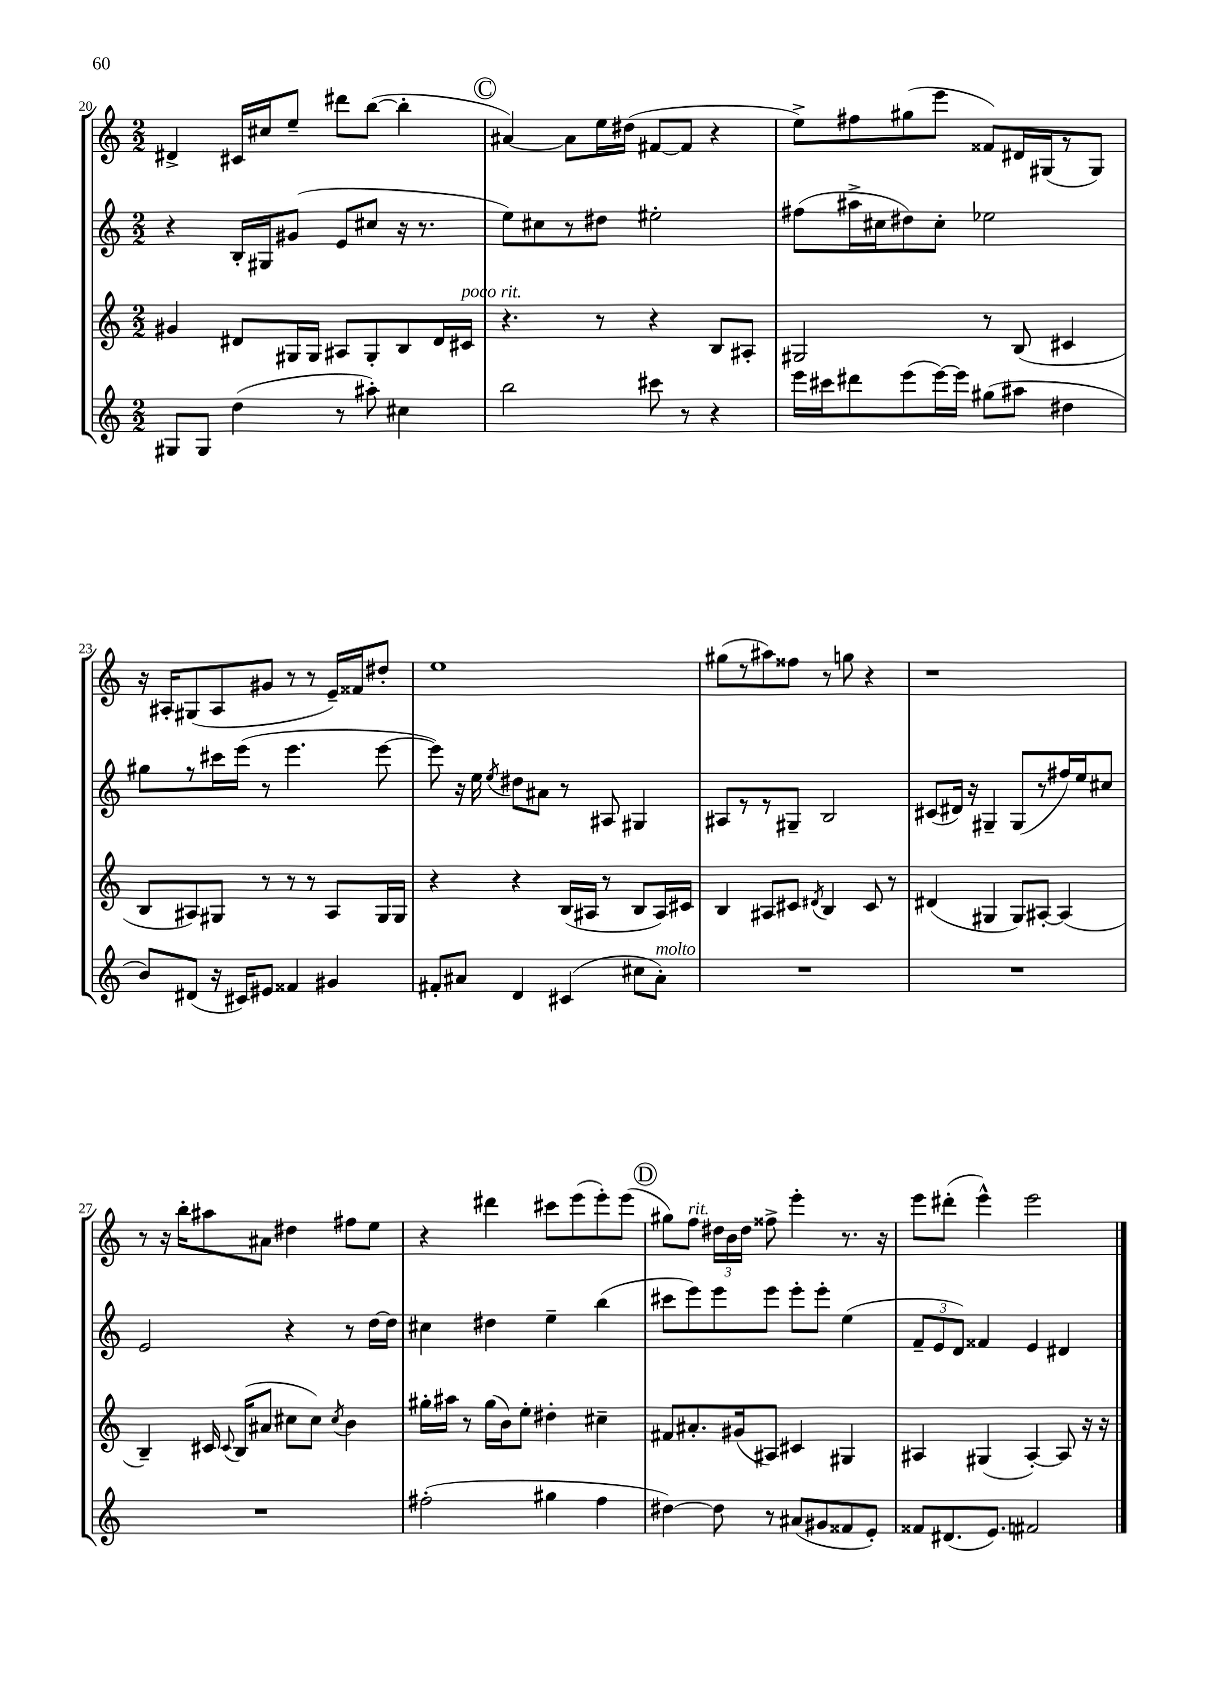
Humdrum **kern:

**kern	**kern	**kern	**kern
*staff4	*staff3	*staff2	*staff1
*clefG2	*clefG2	*clefG2	*clefG2
*k[]	*k[]	*k[]	*k[]
*M2/2	*M2/2	*M2/2	*M2/2
8G#/L	4g#/	4r	4d#^/
8G#/J	.	.	.
(4dd\	8d#/L	16B'/LL	16c#/LL
.	.	16G#/J	16cc#/J
.	16G#/L	(8g#/J	8ee~/J
.	16G#/JJ	.	.
8r	8A#/L	8e/L	8ddd#\L
8aa#'\)	8G#'/	8cc#/J	([8bb\J
4cc#\	8B/	16r	4bb'\]
.	.	8.r	.
.	16d#/L	.	.
.	16c#/JJ	.	.
=	=	=	=
2bb\	4.r	8ee\L)	[4a#/)
.	.	8cc#\	.
.	.	8r	8a#\]L
.	8r	8dd#\J	16ee\L
.	.	.	(16dd#\JJ
8ccc#\	4r	2ee#'\	[8f#/L
8r	.	.	8f#/]J
4r	8B/L	.	4r
.	8A#'/J	.	.
=	=	=	=
16eee\LL	2G#/	(8ff#\L	8ee^\L)
16ccc#\J	.	.	.
8ddd#\	.	16aa#^\L	8ff#\
.	.	16cc#\J	.
(8eee\	.	8dd#\)	(8gg#\
[16eee\L)	.	8cc#'\J	8eee\J
16eee\]JJ	.	.	.
(8gg#\L	8r	2ee-\	8f##/L)
8aa#\J	(8B/	.	16d#/L
.	.	.	(16G#/J
4dd#\	4c#/	.	8r
.	.	.	8G#/J)
=	=	=	=
8b/L)	8B/L	8gg#\L	16r
.	.	.	16A#'/LK
(8d#/J	8A#/)	8r	(8G#/
16r	8G#/J	16ccc#\L	8A#/
16c#/LK)	.	(16eee\JJ	.
8e#/J	8r	8r	8g#/J
4f##/	8r	4.eee\	8r
.	8r	.	8r
4g#/	8A#/L	.	16e~/LL)
.	.	.	16f##/J
.	16G#/L	[8eee\	8dd#'/J
.	16G#/JJ	.	.
=	=	=	=
8f#'/L	4r	8eee\])	1ee
8a#/J	.	16r	.
.	.	16ee\	.
.	.	8qee/	.
4d/	4r	8dd#\L	.
.	.	8a#\J	.
(4c#/	(16B/LL	8r	.
.	16A#/JJ	.	.
.	8r	8A#/	.
8cc#\L	8B/L	4G#/	.
8a#'\J)	16A#/L)	.	.
.	16c#/JJ	.	.
=	=	=	=
1r	4B/	8A#/L	(8gg#\L
.	.	8r	8r
.	8A#/L	8r	8aa#\)
.	8c#/J	8G#~/J	8ff##\J
.	8qd#/	.	.
.	4B/	2B/	8r
.	.	.	8gg\
.	8c#/	.	4r
.	8r	.	.
=	=	=	=
1r	(4d#/	(8c#/L	1r
.	.	16d#/Jk)	.
.	.	16r	.
.	4G#/	4G#~/	.
.	8G#/L)	(8G#/L	.
.	[8A#'/J	8r	.
.	(4A#/]	16ff#/L)	.
.	.	16ee/J	.
.	.	8cc#/J	.
=	=	=	=
1r	4B~/)	2e/	8r
.	.	.	16r
.	.	.	16bb'\LK
.	16c#/	.	8aa#\
.	8qqc#/	.	.
.	(16B/LK	.	.
.	8a#/J	.	8a#\J
.	8cc#\L	4r	4dd#\
.	8cc#\J)	.	.
.	8qcc#/	.	.
.	4b\	8r	8ff#\L
.	.	[16dd\LL	8ee\J
.	.	16dd\]JJ	.
=	=	=	=
(2ff#'\	16gg#'\LL	4cc#\	4r
.	16aa#\JJ	.	.
.	8r	.	.
.	(16gg#\LL	4dd#\	4ddd#\
.	16b\J)	.	.
.	8ee'\J	.	.
4gg#\	4dd#'\	4ee~\	8ccc#\L
.	.	.	(8eee\
4ff#\	4cc#~\	(4bb\	8eee'\)
.	.	.	(8eee\J
=	=	=	=
[4dd#\)	8f#/L	8ccc#\L	8gg#\L)
.	8.a#'/	8eee\)	8ff\J
8dd#\]	.	8eee\	24dd#\LL
.	.	.	24b\
.	(16g#/k	.	.
.	.	.	24dd#\JJ
8r	8A#/J)	8eee\J	8ff##^\
(8a#/L	4c#/	8eee'\L	4eee'\
8g#/	.	8eee'\J	.
8f##/	4G#/	(4ee\	8.r
8e'/J)	.	.	.
.	.	.	16r
=	=	=	=
8f##/L	4A#/	12f~/L	8eee\L
.	.	12e/	.
(8.d#/	.	.	(8ddd#'\J
.	.	12d/J)	.
.	(4G#/	4f##/	4eee^^\)
8.e/J)	.	.	.
2f#/	[4A#'/)	4e/	2eee\
.	8A#/]	4d#/	.
.	16r	.	.
.	16r	.	.
==	==	==	==
*-	*-	*-	*-
